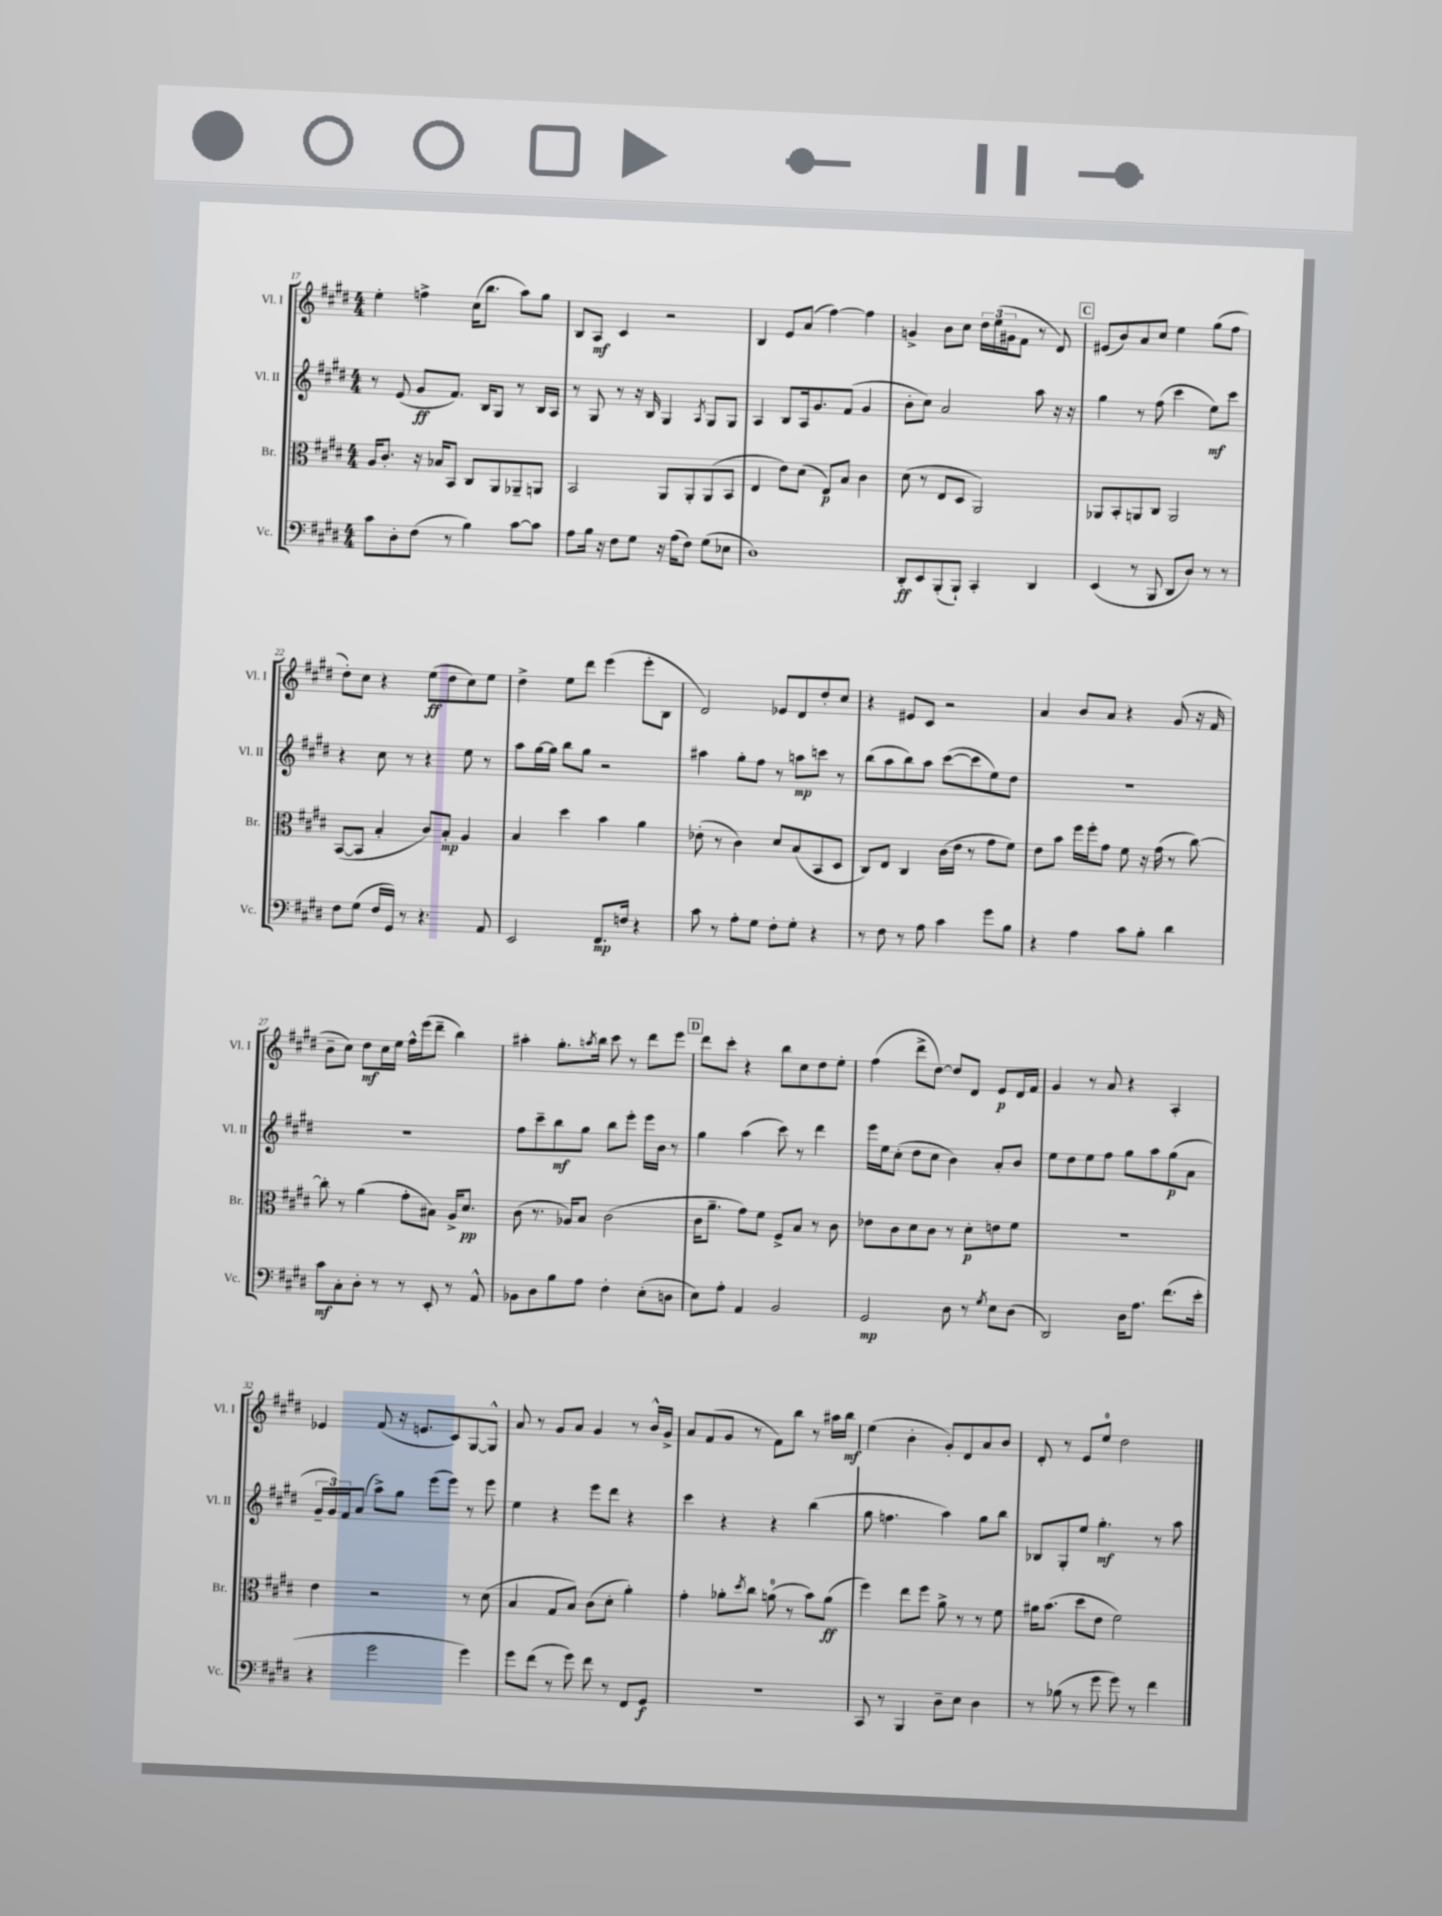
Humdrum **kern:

**kern	**kern	**kern	**kern
*staff4	*staff3	*staff2	*staff1
*clefF4	*clefC3	*clefG2	*clefG2
*k[f#c#g#d#]	*k[f#c#g#d#]	*k[f#c#g#d#]	*k[f#c#g#d#]
*M4/4	*M4/4	*M4/4	*M4/4
8c#	16A	8r	4ee'
.	8.c#'	.	.
8D#'	.	(8e	.
(8F#	16r	8g#	4ff^
.	16B-	.	.
8r	8BB	8.f#)	.
4B)	8C#	.	(16cc#
.	.	16B	8.bb
.	8AA	8G#	.
[8c#	8AA-~	8r	8aa)
8c#]	8AA	16B	8gg#
.	.	16A	.
=	=	=	=
8A	2BB	8r	8B
16B	.	8G#	8A
16r	.	.	.
8F#	.	8r	4c#
8G#	.	16r	.
.	.	16B	.
16r	8AA	4G#	2r
(16A	.	.	.
8F#)	8AA'	.	.
.	.	8qA	.
(8G#	(8AA	8G#	.
8E-	8BB	8G#	.
=	=	=	=
1D#)	4E	4A	4B
.	8e)	8B	8e
.	(8d#	16A	(8a
.	.	8.g#	.
.	8E)	.	[4ff#)
.	8B	(8f#	.
.	4c#	4g#	4ff#]
=	=	=	=
8DD#'	(8d#	8b'	4g^
8EE	8r	8cc#)	.
(8BBB'	8E	2a	8b
8BBB`)	8D#	.	8cc#
4CC#'	2AA)	.	24dd#
.	.	.	(24ee
.	.	.	24g#
.	.	.	8f#
4DD#	.	8aa	8r
.	.	16r	8d#)
.	.	16r	.
=	=	=	=
(4EE	8AA-	4gg#	(8e#
.	8BB'	.	8b)
8r	8AA	8r	8a
8BBB	8C#	(8ff#	8cc#
8DD#	2AA	4ccc#	4ee
8D#)	.	.	.
8r	.	8ee)	(8gg#
8r	.	8ccc#	8ff#
=	=	=	=
8F#	([8BB	4r	8dd#')
(8G#	8BB]	.	8cc#
16F#	4B'	8cc#	4r
16GG#)	.	.	.
8r	.	8r	.
4.r	8c#)	4r	(8ee
.	8B'	.	8dd#
.	4A	8ee	8cc#)
8AA	.	8r	8ee
=	=	=	=
2EE	4B	8aa	4dd#^
.	.	[16gg#	.
.	.	16gg#]	.
.	4dd#	8bb	8ee
.	.	8gg#	8ddd#
8.FF#	4b	2r	(4eee
16F	.	.	.
4r	4a	.	8eee'
.	.	.	8B
=	=	=	=
8c#	(8e-'	4aa#	2d#)
8r	8r	.	.
8A'	4c#)	8gg#'	.
8G#	.	8ff#	.
8F#'	8d#	8r	8e-
8G#'	(8B	8aa	8d#
4r	8BB	8ccc	8dd#'
.	8D#	8r	8cc#
=	=	=	=
8r	8C#)	(8bb	4r
8F#	8E	8aa	.
8r	4C#	8bb)	8e#
8A	.	8aa	8c#
4c#	(16c#	([8ccc#	2r
.	16e	.	.
.	8r	8ccc#]	.
8g#	8g#	8ee)	.
8B	8f#)	8dd#	.
=	=	=	=
4r	8e	1r	4a
.	8b	.	.
4A	16ff#	.	8b
.	16ff#'	.	.
.	8g#	.	8a
8c#	8f#	.	4r
8B'	16r	.	.
.	(16g#	.	.
4d#	8r	.	(8g#
.	[8cc#)	.	16r
.	.	.	16f#
=	=	=	=
8c#	8cc#']	1r	8b~
8C#'	8r	.	8cc#)
8D#'	(4a	.	8dd#
8r	.	.	16cc#
.	.	.	16ee
8r	8g#'	.	16ff#^^
.	.	.	(16eee
8EE'	8B#)	.	8ddd#~
8r	16A^	.	4bb)
.	8.d#	.	.
8AA^^	.	.	.
=	=	=	=
8BB-	(8c#	8ff#	4aa#'
8D#	8.r	8ccc#~	.
8B	.	8bb	8.gg#'
.	16A-)	.	.
8A	8B	8gg#	.
.	.	.	8qaa
.	.	.	16bb
4F#'	(2c#	8bb	8ccc#
.	.	8eee'	8r
(8E'	.	16eee	8ddd#
.	.	16b	.
8D	.	8r	8eee
=	=	=	=
8E)	16c#	4gg#	8ddd#
.	8.a~	.	.
8A'	.	.	8ccc#'
4AA	8g#)	(4aa	4r
.	8f#	.	.
2BB	8F#^	8ccc#)	8bb
.	8B	8r	8cc#
.	8r	4ddd#	8dd#
.	8c#	.	8ee'
=	=	=	=
2GG#	8e-	16eee	(4ff#
.	.	16ee	.
.	8c#	(8cc#'	.
.	8d#	8dd#	8ddd#^
.	8c#	8cc#	[8dd#)
8D#	8r	4b)	8dd#]
8r	8d#'	.	8d#
8qG#	.	.	.
8E	8e	8a'	8e
(8D#	8f#	8b	16d#
.	.	.	16f#
=	=	=	=
2DD#)	1r	8ee	4g#
.	.	8dd#	.
.	.	8ee	8r
.	.	8ff#	8a
16D#	.	8gg#	4r
8.A	.	.	.
.	.	8aa	.
(8.f#	.	(8gg#	4A'
.	.	8a	.
16e'	.	.	.
=	=	=	=
4r	4e	24g#~	4e-
.	.	24g#)	.
.	.	24f#	.
.	.	(8a	.
2g#	2r	8aa^)	(8f#
.	.	8gg#	16r
.	.	.	8.e
.	.	(8eee	.
.	.	8eee)	8c#)
4g#)	8r	8r	[8G#
.	(8d#	8eee	8G#^^]
=	=	=	=
8g#	4B	4ee	8a
(8f#	.	.	8r
8r	8G#	4r	8g#
8g#)	8B)	.	8a
8f#	(8c#	8eee	4g#
8r	8d#'	8ddd#	.
8FF#	4a')	4r	8r
8GG#	.	.	16b^^
.	.	.	16g#^
=	=	=	=
1r	4g#'	4ccc#	8a
.	.	.	(8f#
.	8a-'	4r	8g#
.	8qdd#	.	.
.	8cc#	.	8r
.	(8a	4r	8f#)
.	8r	.	8bb
.	8b)	(4bb	8r
.	(8a	.	16aa#
.	.	.	16bb
=	=	=	=
8CC#	4ff#)	8gg#	(4ee
8r	.	4.ff	.
4BBB	8ee	.	4b'
.	8ff#	.	.
8D#~	8a^	4aa)	8g#')
8E	8r	.	8d#
4D#	8r	8gg#	8a
.	8f#	8bb	8b
=	=	=	=
8r	16a#	8B-	8d#'
.	(8.b	.	.
(8B-	.	8G#'	8r
8r	8dd#	8ee	8e
8g#	8e	4.gg#'	8ee
8g#)	2f#)	.	2dd#
8r	.	.	.
4f#	.	8r	.
.	.	8aa	.
==	==	==	==
*-	*-	*-	*-
